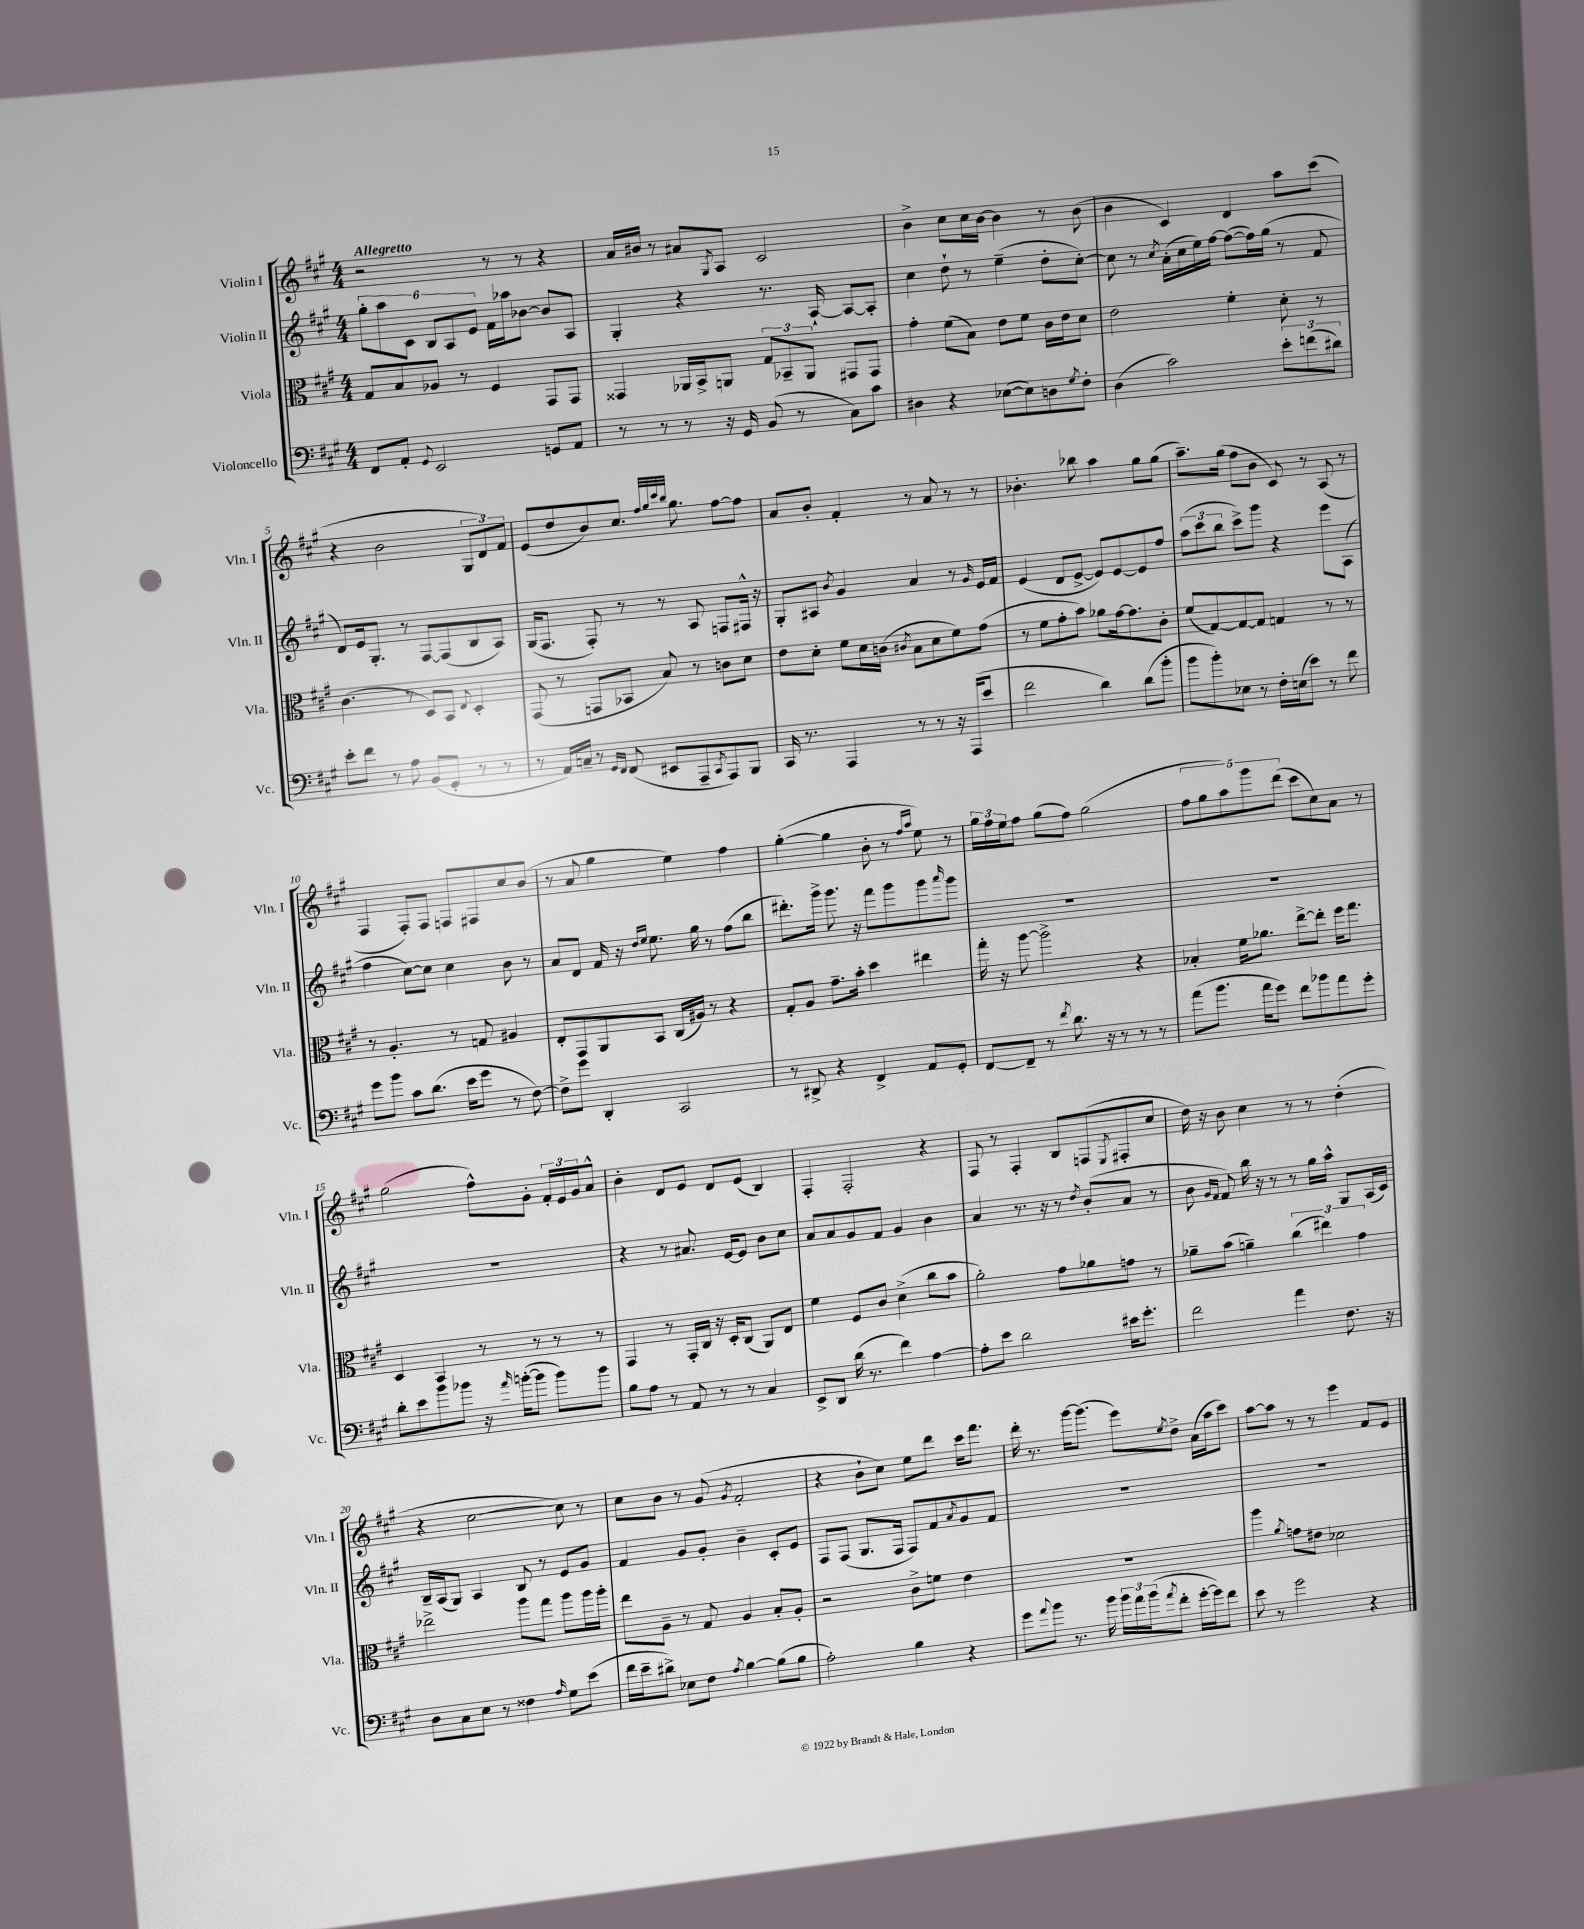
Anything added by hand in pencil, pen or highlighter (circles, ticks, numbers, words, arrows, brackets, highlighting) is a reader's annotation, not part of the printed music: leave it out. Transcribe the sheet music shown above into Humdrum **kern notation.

**kern	**kern	**kern	**kern
*part4	*part3	*part2	*part1
*staff4	*staff3	*staff2	*staff1
*I"Violoncello	*I"Viola	*I"Violin II	*I"Violin I
*I'Vc.	*I'Vla.	*I'Vln. II	*I'Vln. I
*clefF4	*clefC3	*clefG2	*clefG2
*k[f#c#g#]	*k[f#c#g#]	*k[f#c#g#]	*k[f#c#g#]
*M4/4	*M4/4	*M4/4	*M4/4
=1	=1	=1	=1
!	!	!	!LO:TX:a:B:t=Allegretto
8FF#/L	8G#/L	12gg#'\L	2r
.	.	12aa\	.
8AA'/J	8B/	.	.
.	.	12c#\J	.
8qqGG#/	.	.	.
2EE/	8A-X/J	12B/L	.
.	.	12A/	.
.	8r	.	.
.	.	12e/J	.
.	4F#/	16f#\LL	8r
.	.	16aa-X\J	.
.	.	[8b-X\J	8r
8GGn/L	8GG#/L	8b-/L]	4r
8AA/J	8GG#/J	8A/J	.
=2	=2	=2	=2
8r	4GG##X/	4G#'/	16a/LL
.	.	.	16b#X/JJ
8r	.	.	8r
8r	16AA-X/LL	4r	8a#X/L
.	16BB^/J	.	.
.	.	.	8qG#/
16r	8AAn/J	.	8A/J
16GG#/	.	.	.
(8BB/	12G#/L	8.r	2c#/
.	12BB-X~/	.	.
8r	.	.	.
.	12AA/J	.	.
.	.	[16A`/	.
8C#\L)	8GG#X/L	8A/L_	.
8c#\J	8GG#/J	8A'/J]	.
=3	=3	=3	=3
4D#X\	4g#'\	4cc#\	4b^\
4r	(8f#\L	8dd`\	8cc#\L
.	8B\J)	8r	16cc#\L
.	.	.	[16b\JJ
([8E-X\L	8e\L	(4ee~\	4b\]
8E-\])	8f#\J	.	.
8Dn\	16c#\LL	8dd'\L	8r
.	16e\J	.	.
8qG#/	.	.	.
8F#'\J	8d\J	[8cc#'\J)	(8b\
=4	=4	=4	=4
(4D\	2e\	8cc#\]	4b\
.	.	8r	.
.	.	8qcc#/	.
2c#\)	.	(16a'\LL	4c#/)
.	.	16cc#\	.
.	.	16ee\)	.
.	.	[16ff#\JJ	.
.	4f#'\	(8ff#\L_	4d/
.	.	16ff#\L])	.
.	.	(16gg#\JJ	.
12e'\L	8d'\	8r	8aa\L
(12fn\	.	.	.
.	8r	8f#/	(8ccc#\J
12d#X\J)	.	.	.
!!LO:LB:g=z
=5	=5	=5	=5
8e'\L	(4.c#\	8d/L)	4r
8f#\J	.	16e/k	.
.	.	8.G#'/J	.
8r	.	.	2b\
8A\	8r	8r	.
(8BB/L	8D/L)	[8F#/L	.
8GG#'/J	8BB/J	(8F#/]	.
.	8qqE/	.	.
8r	4D'/	8B/	12G#/L
.	.	.	12d/)
8r	.	8A/J)	.
.	.	.	12f#/J
=6	=6	=6	=6
8r	(8GG#/	(16G#/KL	(8e/L
.	.	8.F#/J	.
16AA/LL)	8r	.	8dd/
16Cn~/JJ	.	.	.
8r	8GGn/L	8F#'/)	8b/)
16qqGG#/LL	.	.	.
16qqFF#/JJ	.	.	.
(8FF#/	8BB-X/J	8r	8.cc#/J
8EE#X/L	8B/)	8r	.
.	.	.	32qqff#/LLL
.	.	.	32qqgg#/
.	.	.	32qqccc#/
.	.	.	32qqbb/JJJ
.	.	.	8.gg#\
8AAA~/	8r	8A/	.
8qCC#/	.	.	.
8AAA/)	8cn\L	8Fn/L	[8ff#\L
8BBB/J	8d\J	16F#X^^/Jk	8ff#\J]
.	.	16r	.
=7	=7	=7	=7
16CC#/	8e\L	8G#'/L	8a/L
8.r	.	.	.
.	8d'\J	8A#X/J	8b'/J
.	.	8qb/	.
4AAA/	8f#\L	4g#/	4f#'/
.	16d\L	.	.
.	(16cn\JJ	.	.
.	8qc#X/	.	.
8r	8B\L	4a/	8r
8r	8d\	.	8a/
16r	8f#\)	8r	8r
(16AAA/KL	.	.	.
.	.	16qqg#/	.
8e/J	(8g#\J	16e/LL	8r
.	.	16f#/JJ	.
=8	=8	=8	=8
2f#\	8r	(4e/	4.b-X'\
.	8f#\L	.	.
.	8g#'\	8d/L	.
.	8b\J)	[8e^/J	8bb-X\
4d\)	8a-X\L	8e/L])	4aa\
.	[16g#\k	[8e/	.
.	8.g#\]	.	.
(8d\L	.	8e/]	8gg#\L
8b'\J	8c#'\J	8ff#/J	(8gg#\J
=9	=9	=9	=9
8b\L	(8f#/L	(12aa\L	8.aa~\L)
.	.	12ccc#\	.
8b'\)	[8G#/)	.	.
.	.	12bb\J	.
.	.	.	(16gg#\Jk
8E-X\J	8G#/_	8ccc#^\L)	8ff#\L
8r	8G#/J]	8ggg#\J	8b\J
16F#'\LL	4Gn/	4r	8c#/)
(16En\J	.	.	.
8e\J)	.	.	8r
8r	8r	8eee\L	(8A/
8f#\	8r	(8A\J	8r
!!LO:LB:g=z
=10	=10	=10	=10
8g#\L	8r	4ff#\	4F#/
8b\J	4.A'/	.	.
8c#\L	.	[8cc#\L)	8F#'/L)
(8.d\J	.	8cc#\J]	8F#/J
.	8r	4cc#\	8Fn/L
16e\KL	.	.	.
8g#\J	8Gn/	.	8F#X/
8r	4A#X/	8b\	8cc#/
[8F#\)	.	8r	(8b/J
=11	=11	=11	=11
8F#^\L]	8E'/L	8a/L	8r
8g#\J	8GG#/	8d/J	8a/
4DD'/	8AA/	16f#/	4gg#\
.	.	16r	.
.	.	16qqdd/LL	.
.	.	16qqee/JJ	.
.	8BB/J	8.ee\	.
2CC#/	(16C#/LL	.	4ee\)
.	16A#X/JJ)	16gg#\	.
.	8r	8r	.
.	4r	(8ff#\L	4ff#\
.	.	8bb\J	.
=12	=12	=12	=12
8r	8G#'/L	8.ddd#X'\L)	([4gg#'\
8DD#X^/	8A/J	.	.
.	.	16ggg#^\Jk	.
4r	8.g#~\L	8.ggg#\	4gg#\]
.	16b'\Jk	16r	.
4FF#^/	4dd\	8fff#\L	8b'\
.	.	8ggg#\	8r
.	.	.	16qqff#/LL
.	.	.	16qqaa/JJ
8AA/L	4ee#X\	8ggg#\	8ee\)
.	.	16qqaaa/	.
8GG#'/J	.	8ggg#\J	8r
=13	=13	=13	=13
[8FF#/L	16gg#'\	1r	24gg#\LL
.	.	.	24ff#\
.	16r	.	.
.	.	.	24ee\J
8FF#~/J]	[8aa\	.	8ff#\J
8r	2aa^\]	.	(8gg#\L
8qf#/	.	.	.
8.d\	.	.	8ff#\J)
.	.	.	(2gg#\
16r	.	.	.
8r	.	.	.
8r	4r	.	.
8r	.	.	.
=14	=14	=14	=14
(8a\L	4B-X'/	1r	10ff#\L
.	.	.	10gg#\
8.b\J	.	.	.
.	.	.	10aa\)
.	16f#\KL	.	.
.	.	.	10ggg#\
16a\KL	8.a-X\J	.	.
8g#\J)	.	.	.
.	.	.	(10ddd\J
8f#\L	[8ee^\L	.	8ccc#\L
8b-X\	8ee'\J]	.	8cc#\)
8a\	16ff#\KL	.	8a\J
.	8.gg#\J	.	.
8g#'\J	.	.	8r
!!LO:LB:g=z
=15	=15	=15	=15
8d'\L	4D/	1r	(2gg#\
8e\	.	.	.
8b\	4BB/	.	.
8b-X\J	.	.	.
16r	8r	.	8ff#^^\L)
16qqa/	.	.	.
([16bn'\KL	.	.	.
8b\J]	8r	.	8g#'\J
8b\L)	8r	.	24f#'/LL
.	.	.	24e/
.	.	.	24g#/J
8b\J	8r	.	8a^^/J
=16	=16	=16	=16
8B\L	4GG#/	4r	4b'\
8A\J	.	.	.
8r	8r	8r	8d/L
8AA/	16GG#'/LL	8.a#X/	8e/J
.	16C#/JJ	.	.
8r	16r	.	8d/L
.	16D'/KL	[16e/KL	.
8r	(8C#/J	8e/J]	(8e/J
4C#/	8AA/L)	8b\L	4B/)
.	8E/J	8cc#\J	.
=17	=17	=17	=17
8EE^/L	4f#\	8a/L	4F#'/
8DD/J	.	8a/	.
(16d\	8F#/L	8g#/	2F#'/
8.r	.	.	.
.	8c#/J	8f#/J	.
4f#\)	(4d^\	4g#/	.
[4A\	8cc#\L	4b\	4r
.	8b\J	.	.
=18	=18	=18	=18
8A'\L]	2a'\)	4a/	8F#/
8e\J	.	.	8r
2d\	.	8.r	4F#'/
.	.	16r	.
.	8g#\L	8r	8B/L
.	.	8qdd/	.
.	8a-X\	(8b'/L	(8Fn/
.	.	.	8qE/
16e#X\KL	8gn\J	8a/J	8F#X'/
8.g#'\J	.	.	.
.	8r	8r	8cc#/J
=19	=19	=19	=19
2f#\	8a-X~\L	8b\	16dd\)
.	.	.	16r
.	.	16qqg#/LL	.
.	.	16qqf#/JJ	.
.	(8b\J	8f#/)	8b\
.	4an~\)	16bb\	4cc#\
.	.	16r	.
.	.	8r	.
4a\	(6cc#\	8r	8r
.	.	16gg#\LL	8r
.	6ee#X\)	.	.
.	.	16aa^^\JJ	.
8.F#\	.	8G#/L	(4dd'\
.	6g#\	.	.
.	.	(16A/L	.
16r	.	16c#/JJ)	.
!!LO:LB:g=z
=20	=20	=20	=20
8D\L	2ee-X^\	16B~/LL	4r
.	.	(16A/J	.
8C#\	.	8G#/J)	.
8E\J	.	4A/	[2cc#\
8r	.	.	.
4F##X\	8aa\L	8B/	.
.	8gg#\J	8r	.
16qqA/	.	.	.
8G#\L	8aa\L	8e/L	8cc#\])
(8e\J	16aa\L	8g#/J	8r
.	16aa'\JJ	.	.
=21	=21	=21	=21
16f#\LL	8ee\L	4f#/	8cc#\L
16e~\J	.	.	.
8d#X^\J)	8A~\J	.	8b\J
8E-X\L	8r	8g#/L	8r
8F#\J	8G#/	8g#'/J	(8g#/
8qA/	.	.	8qg#/
[4B\	4A/	4b~\	2f#'/
(8B\L]	8B'/L	8c#'/L	.
8B\J	8A'/J	8e/J	.
=22	=22	=22	=22
2A'\)	2r	8F#/L	4r
.	.	(8F#/J	.
.	.	8.G#/L	8b`\L
.	.	.	8cc#\J)
.	.	16F#/Jk	.
4B\	8c#^\L	8F#/L)	8ee\L
.	8fn\J	8f#/	8ddd\J
.	.	8qa/	.
4r	4e\	8g#/	16ccc#\KL
.	.	.	8.fff#\J
.	.	8f#/J	.
=23	=23	=23	=23
8g#\L	1r	1r	16ddd'\
.	.	.	8.r
8qqa/	.	.	.
8b\J	.	.	.
8.r	.	.	[16ggg#\KL
.	.	.	(8.ggg#\J]
16b\	.	.	.
24b\LL	.	.	8eee\L)
24a\	.	.	.
(24b\J	.	.	.
8qa/	.	.	8qee/
8f#'\J	.	.	8dd^\J
[16g#'\LL	.	.	(16a\LL
16g#\J])	.	.	16aa\J
8f#\J	.	.	8ccc#\J)
=24	=24	=24	=24
8e\	4aa\	1r	[8aa\L
8r	.	.	8aa\J]
.	8qa/	.	.
2g#\	8gn\L	.	8r
.	8e#X\J	.	8r
.	2d-X\	.	4eee\
4r	.	.	8f#/L
.	.	.	8e/J
==	==	==	==
*-	*-	*-	*-
